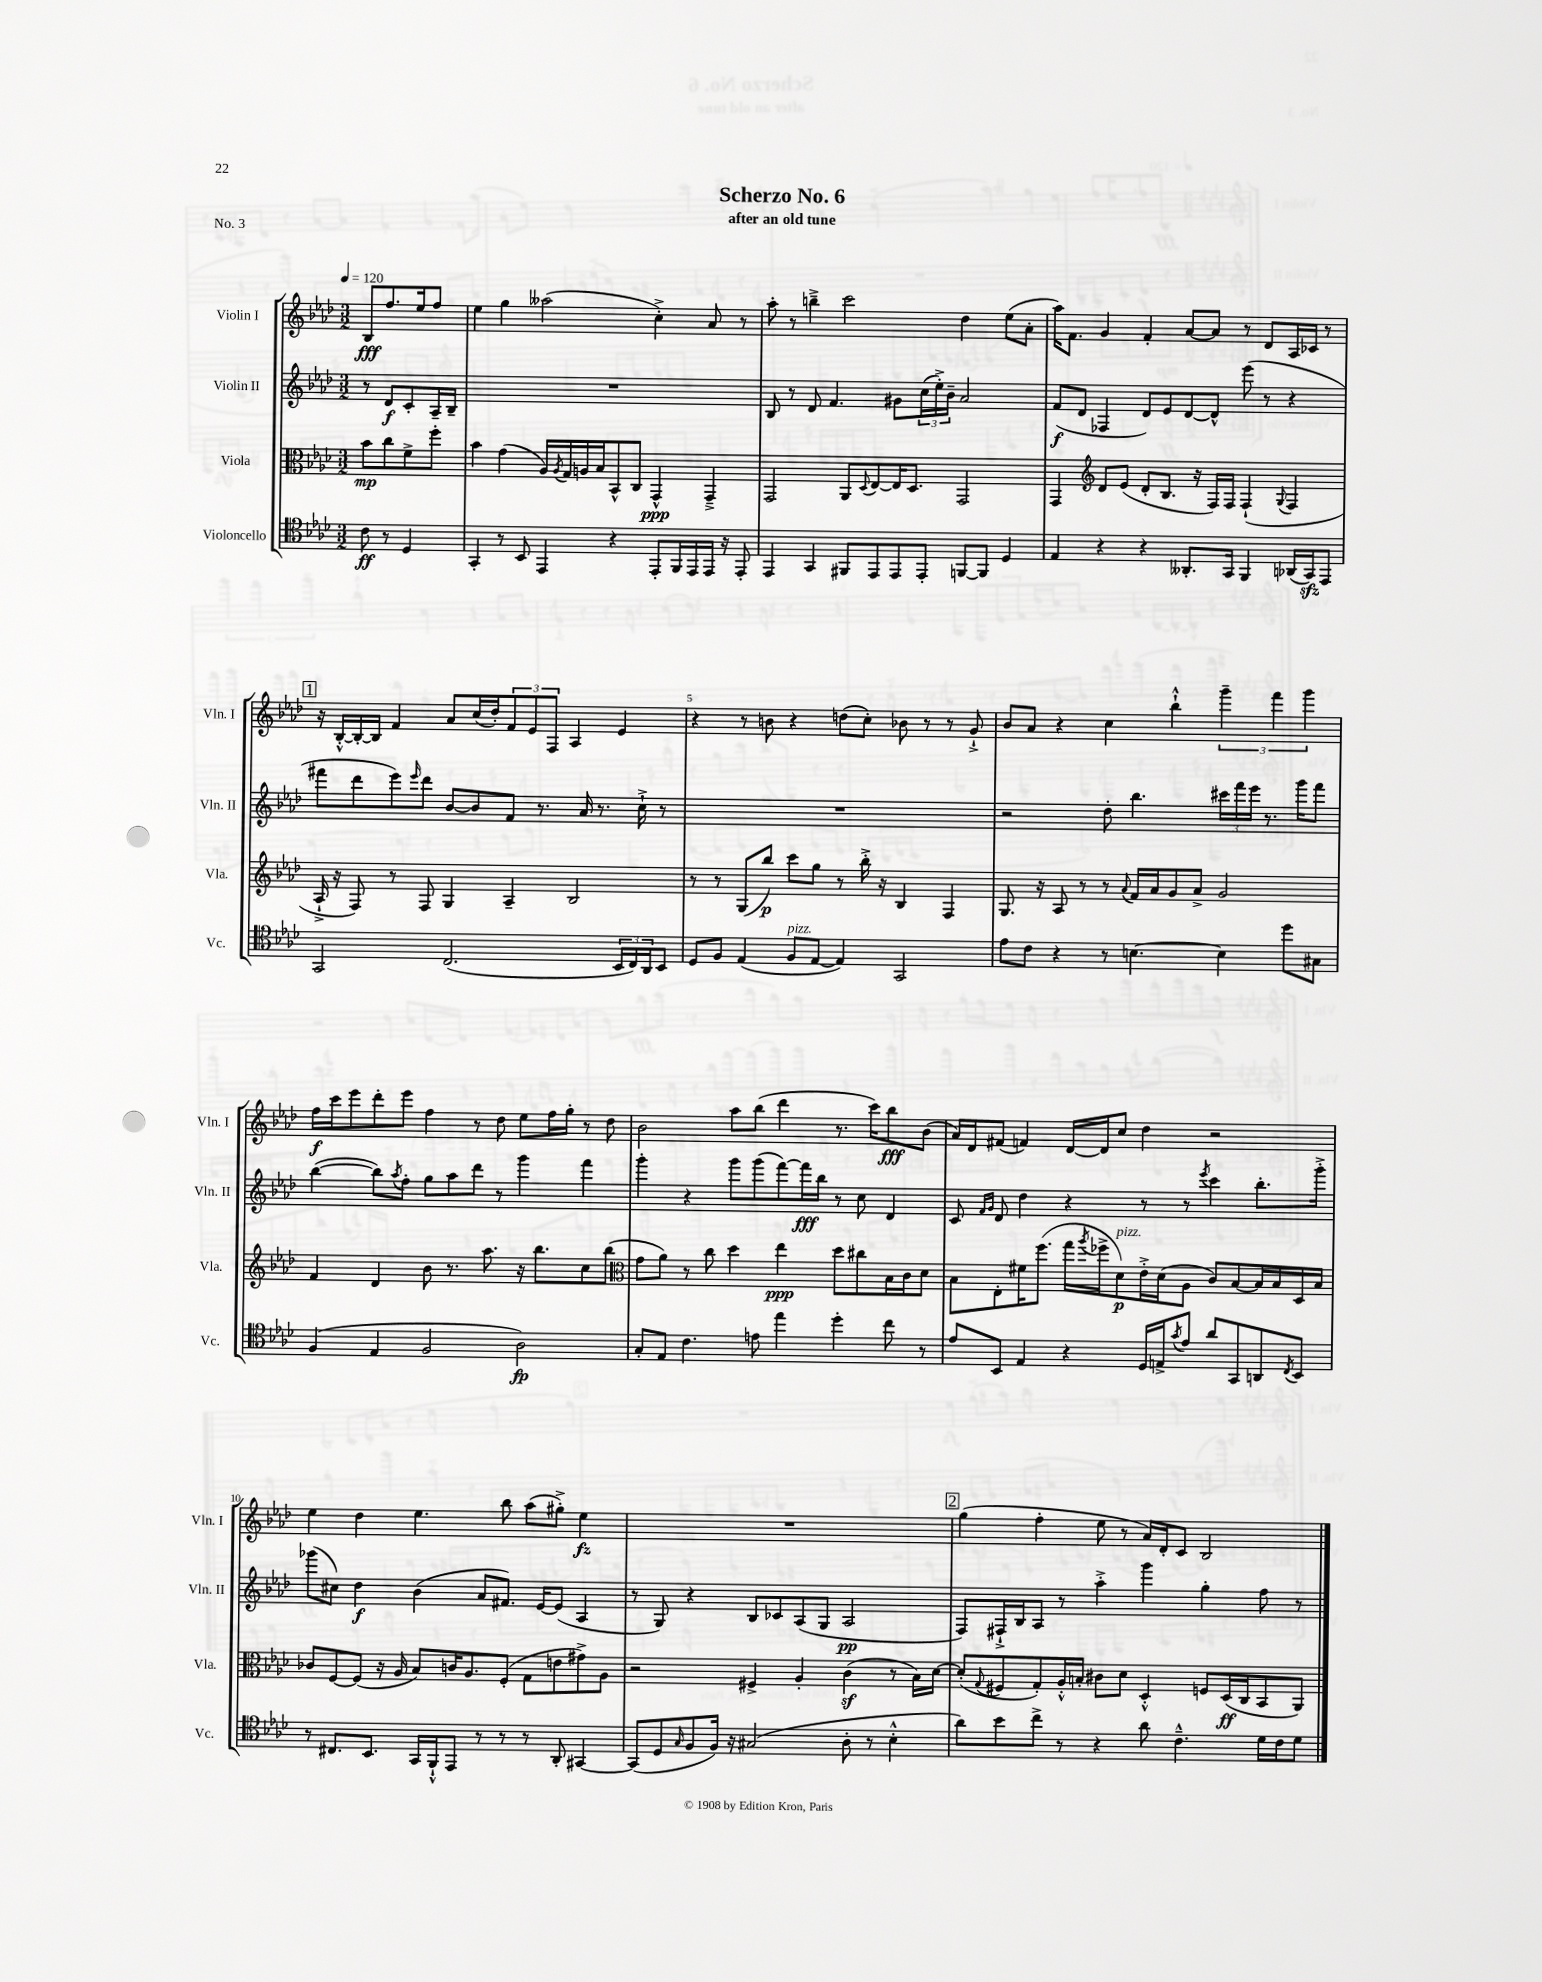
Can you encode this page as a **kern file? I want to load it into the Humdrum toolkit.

**kern	**dynam	**kern	**dynam	**kern	**dynam	**kern	**dynam
*part4	*part4	*part3	*part3	*part2	*part2	*part1	*part1
*staff4	*staff4	*staff3	*staff3	*staff2	*staff2	*staff1	*staff1
*I"Violoncello	*	*I"Viola	*	*I"Violin II	*	*I"Violin I	*
*I'Vc.	*	*I'Vla.	*	*I'Vln. II	*	*I'Vln. I	*
*clefC4	*	*clefC3	*	*clefG2	*	*clefG2	*
*k[b-e-a-d-]	*	*k[b-e-a-d-]	*	*k[b-e-a-d-]	*	*k[b-e-a-d-]	*
*M3/2	*	*M3/2	*	*M3/2	*	*M3/2	*
*MM120	*	*MM120	*	*MM120	*	*MM120	*
=	=	=	=	=	=	=	=
8c\	ff	8b-\L	mp	8r	.	8B-/L	fff
8r	.	8cc\	.	8d-/L	f	8.ff/	.
4D-/	.	8f^\	.	8c'/	.	.	.
.	.	.	.	.	.	16ee-/k	.
.	.	8ff'\J	.	16A-~/L	.	8ff/J	.
.	.	.	.	16B-~/JJ	.	.	.
=1	=1	=1	=1	=1	=1	=1	=1
4GG'/	.	4b-\	.	1.r	.	4ee-\	.
8r	.	(4g\	.	.	.	4gg\	.
8BB-/	.	.	.	.	.	.	.
4EE-/	.	16A-/LL)	.	.	.	(2aa--X\	.
.	.	8qA-/	.	.	.	.	.
.	.	16G/	.	.	.	.	.
.	.	16An/	.	.	.	.	.
.	.	16B-/J	.	.	.	.	.
4r	.	8BB-^^/	.	.	.	.	.
.	.	8C/J	.	.	.	.	.
8EE-'/L	.	4GG^^/	ppp	.	.	4cc'^\)	.
16FF/L	.	.	.	.	.	.	.
16EE-/	.	.	.	.	.	.	.
16EE-/JJ	.	4GG~^/	.	.	.	8a-/	.
16r	.	.	.	.	.	.	.
8EE-'/	.	.	.	.	.	8r	.
=2	=2	=2	=2	=2	=2	=2	=2
4EE-/	.	2GG/	.	8B-/	.	8aa-'\	.
.	.	.	.	8r	.	8r	.
4GG/	.	.	.	8d-/	.	4bbn~^\	.
.	.	.	.	4.f/	.	.	.
8FF#X/L	.	8AA-/L	.	.	.	2ccc\	.
.	.	8qqD-/	.	.	.	.	.
8EE-/	.	[8E-/	.	.	.	.	.
8EE-/	.	16E-/K]	.	8g#X\L	.	.	.
.	.	8.D-/J	.	.	.	.	.
8EE-'/J	.	.	.	(24cc\L	.	.	.
.	.	.	.	24ee-'^\)	.	.	.
.	.	.	.	24b-~\JJ	.	.	.
[8FFn/L	.	2GG/	.	2a-/	.	4dd-\	.
8FF/J]	.	.	.	.	.	.	.
4D-/	.	.	.	.	.	(8ee-\L	.
.	.	.	.	.	.	8a-'\J	.
=3	=3	=3	=3	=3	=3	=3	=3
4E-/	.	4GG/	.	(8f/L	f	16aa-\KL)	.
.	.	.	.	.	.	8.f\J	.
.	.	.	.	8d-/J	.	.	.
*	*	*clefG2	*	*	*	*	*
4r	.	8d-/L	.	4F-X/	.	4g/	.
.	.	(8e-/J	.	.	.	.	.
4r	.	8d-'/L	.	8d-/L)	.	4f'/	.
.	.	8.B-/J	.	8e-/	.	.	.
8.AA--X'/L	.	.	.	[8d-/	.	[8a-/L	.
.	.	16r	.	.	.	.	.
.	.	16F/LL)	.	8d-^^/J]	.	8a-/J]	.
16GG/Jk	.	16F/JJ	.	.	.	.	.
4FF/	.	(4F`/	.	(8eee-\	.	8r	.
.	.	.	.	8r	.	8d-/L	.
.	.	8qqG/	.	.	.	.	.
(16AA-X/LL	.	4F/	.	4r	.	16A-/L	.
16GGzz/J)	.	.	.	.	.	16c-X/JJ	.
8EE-/J	.	.	.	.	.	8r	.
!!LO:LB:g=z
!!LO:REH:place=s1:t=1
=4	=4	=4	=4	=4	=4	=4	=4
2GG/	.	16A-`^/	.	8fff#X\L	.	16r	.
.	.	16r	.	.	.	[16B-'^^/LL	.
.	.	8F/)	.	8ddd-\	.	16B-'/_	.
.	.	.	.	.	.	16B-/JJ]	.
.	.	8r	.	8eee-\)	.	4f/	.
.	.	.	.	16qqeee-/	.	.	.
.	.	8F/	.	8ddd-\J	.	.	.
(2.C/	.	4G/	.	[8b-/L	.	8a-/L	.
.	.	.	.	8b-/]	.	(16cc/L	.
.	.	.	.	.	.	16dd-'/J)	.
.	.	4A-~/	.	8f/J	.	12f/	.
.	.	.	.	.	.	12e-/	.
.	.	.	.	8.r	.	.	.
.	.	.	.	.	.	12F/J	.
.	.	2B-/	.	.	.	4A-/	.
.	.	.	.	16a-/	.	.	.
.	.	.	.	8.r	.	.	.
24BB-/LL	.	.	.	.	.	4e-/	.
24C/)	.	.	.	.	.	.	.
.	.	.	.	16cc`^\	.	.	.
24AA-/J	.	.	.	.	.	.	.
8BB-/J	.	.	.	8r	.	.	.
=5	=5	=5	=5	=5	=5	=5	=5
8D-/L	.	8r	.	1.r	.	4r	.
8F/J	.	8r	.	.	.	.	.
(4E-/	.	(8G/L	.	.	.	8r	.
.	.	8bb-/J)	p	.	.	8bn\	.
!LO:TX:a:i:t=pizz.	!	!	!	!	!	!	!
8F/L	.	8ccc\L	.	.	.	4r	.
[8E-/J	.	8gg\J	.	.	.	.	.
4E-/])	.	8r	.	.	.	(8ddn\L	.
.	.	16bb-'^\	.	.	.	8cc'\J)	.
.	.	16r	.	.	.	.	.
2GG/	.	4B-/	.	.	.	8b-X\	.
.	.	.	.	.	.	8r	.
.	.	4F/	.	.	.	8r	.
.	.	.	.	.	.	8g`^/	.
=6	=6	=6	=6	=6	=6	=6	=6
8e-\L	.	8.G/	.	2r	.	8b-/L	.
8c\J	.	.	.	.	.	8a-/J	.
.	.	16r	.	.	.	.	.
4r	.	8A-/	.	.	.	4r	.
.	.	8r	.	.	.	.	.
8r	.	8r	.	8dd-'\	.	4cc\	.
.	.	8qqa-/	.	.	.	.	.
[4.Bn\	.	16f/LL	.	4.bb-\	.	.	.
.	.	16a-/J	.	.	.	.	.
.	.	8g/	.	.	.	4bb-`^^\	.
.	.	8a-^/J	.	.	.	.	.
4B\]	.	2g/	.	24ccc#X\LL	.	6ggg~\	.
.	.	.	.	24fff\	.	.	.
.	.	.	.	24eee-\JJ	.	.	.
.	.	.	.	8.r	.	.	.
.	.	.	.	.	.	6fff\	.
8dd-\L	.	.	.	.	.	.	.
.	.	.	.	16ggg\KL	.	.	.
.	.	.	.	.	.	6ggg\	.
8G#X\J	.	.	.	8fff\J	.	.	.
!!LO:LB:g=z
=7	=7	=7	=7	=7	=7	=7	=7
(4F/	.	4f/	.	([4bb-\	.	16ff\LL	f
.	.	.	.	.	.	16ccc\J	.
.	.	.	.	.	.	8eee-\	.
4E-/	.	4d-/	.	8bb-\L])	.	8ddd-'\	.
.	.	.	.	8qaa-/	.	.	.
.	.	.	.	8ff'\J	.	8eee-\J	.
2F/	.	8b-\	.	8gg\L	.	4ff\	.
.	.	8.r	.	8aa-\	.	.	.
.	.	.	.	8ddd-\J	.	8r	.
.	.	8.aa-\	.	.	.	.	.
.	.	.	.	8r	.	8dd-\	.
2A-\)	fp	16r	.	4ggg\	.	8ee-\L	.
.	.	8.bb-\L	.	.	.	.	.
.	.	.	.	.	.	16ff\L	.
.	.	.	.	.	.	16gg'\JJ	.
.	.	8cc\	.	4fff\	.	8r	.
.	.	(8bb-\J	.	.	.	8dd-\	.
=8	=8	=8	=8	=8	=8	=8	=8
*	*	*clefC3	*	*	*	*	*
8G'/L	.	8g\L	.	4ggg'\	.	2b-\	.
8E-/J	.	8a-\J)	.	.	.	.	.
4.c\	.	8r	.	4r	.	.	.
.	.	8cc\	.	.	.	.	.
.	.	4dd-\	.	8ggg\L	.	8aa-\L	.
8en\	.	.	.	(8ggg\	.	(8bb-\J	.
4ee-\	.	4ee-\	ppp	[8fff\)	.	4ddd-\	.
.	.	.	.	16fff\L]	fff	.	.
.	.	.	.	16bb-\JJ	.	.	.
4dd-'\	.	8dd-\L	.	8r	.	8.r	.
.	.	8cc#X\	.	8cc\	.	.	.
.	.	.	.	.	.	16ccc\KL)	.
8cc\	.	16B-\L	.	4d-/	.	8bb-\	fff
.	.	16c\J	.	.	.	.	.
8r	.	8d-\J	.	.	.	(8b-\J	.
=9	=9	=9	=9	=9	=9	=9	=9
8e-/L	.	8B-\L	.	8c/	.	16a-/LL)	.
.	.	.	.	.	.	16d-/J	.
.	.	.	.	16qqf/LL	.	.	.
.	.	.	.	16qqg/JJ	.	.	.
8BB-/J	.	8E-'\	.	8d-/	.	(8f#X/J	.
4E-/	.	16f#X\K	.	4dd-\	.	4fn/)	.
.	.	(8.ff\J	.	.	.	.	.
4r	.	16gg\LL	.	4r	.	[16d-/LL	.
.	.	8qaa-/	.	.	.	.	.
.	.	16ff-X^\J	.	.	.	16d-/J]	.
!	!	!LO:TX:a:i:t=pizz.	!	!	!	!	!
.	.	8d-\)	p	.	.	8cc/J	.
16D-/LL	.	16e-'^\L	.	8r	.	4dd-\	.
16En^/J	.	(16d-\J	.	.	.	.	.
8qg/	.	.	.	.	.	.	.
8e-/J	.	8A-\J	.	8r	.	.	.
.	.	.	.	8qeee-/	.	.	.
8a-/L	.	8c/L)	.	4ccc\	.	2r	.
8GG/	.	[8B-/	.	.	.	.	.
8AAn/	.	16B-/L]	.	8.bb-'\L	.	.	.
.	.	16B-/	.	.	.	.	.
8qC/	.	.	.	.	.	.	.
8BB-/J	.	16D-/	.	.	.	.	.
.	.	16B-/JJ	.	16ggg'^\Jk	.	.	.
!!LO:LB:g=z
=10	=10	=10	=10	=10	=10	=10	=10
8r	.	8c-X/L	.	(8ggg-X\L	.	4ee-\	.
8.C#X/L	.	[8F/	.	8cc#X\J)	.	.	.
.	.	(8F/J]	.	4dd-\	f	4dd-\	.
8.BB-/J	.	.	.	.	.	.	.
.	.	16r	.	.	.	.	.
.	.	16A-/	.	.	.	.	.
16GG/LL	.	8B-/L)	.	(4b-\	.	4.ee-\	.
16FF`^^/J	.	.	.	.	.	.	.
8EE-/J	.	16cn/K	.	.	.	.	.
.	.	8.A-/	.	.	.	.	.
8r	.	.	.	8a-/L	.	.	.
8r	.	(8F'/J	.	8.f#X/J)	.	8bb-\	.
8r	.	8G\L	.	.	.	(8aa-\L	.
.	.	.	.	[16e-/KL	.	.	.
8AA-'/	.	8en\	.	(8e-/J]	.	8gg#X'^\J)	.
[4GG#X/	.	8g#X^\)	.	4A-/	.	4ee-\	fz
.	.	8A-\J	.	.	.	.	.
=11	=11	=11	=11	=11	=11	=11	=11
(8GG#/L]	.	2r	.	8r	.	1.r	.
8D-/	.	.	.	8G/)	.	.	.
16qqG/	.	.	.	.	.	.	.
8F/	.	.	.	4r	.	.	.
16F/Jk)	.	.	.	.	.	.	.
16r	.	.	.	.	.	.	.
(2G#X/	.	4F#X^/	.	8B-/L	.	.	.
.	.	.	.	8c-X/	.	.	.
.	.	4A-'/	.	(8A-/	.	.	.
.	.	.	.	8G/J	.	.	.
8A-'\	.	(4cz\	.	2A-/	pp	.	.
8r	.	.	.	.	.	.	.
4B-'^^\	.	8r	.	.	.	.	.
.	.	16B-\LL)	.	.	.	.	.
.	.	[16d-\JJ	.	.	.	.	.
!!LO:REH:place=s1:t=2
=12	=12	=12	=12	=12	=12	=12	=12
8a-\L)	.	(8d-'/L]	.	8F/L)	.	(4gg\	.
.	.	8qqG/	.	.	.	.	.
8b-\	.	8F#X/	.	16F#X`^/L	.	.	.
.	.	.	.	16B-/J	.	.	.
8cc^\J	.	8G'/)	.	8A-/J	.	4ff'\	.
8r	.	16A-'^^/L	.	8r	.	.	.
.	.	16Bn'/JJ	.	.	.	.	.
4r	.	8c#X\L	.	4aa-'^\	.	8ee-\	.
.	.	8d-\J	.	.	.	8r	.
8a-\	.	4D-'^^/	.	4ggg\	.	16a-/LL)	.
.	.	.	.	.	.	16d-'/J	.
4.c~^^\	.	.	.	.	.	8c/J	.
.	.	8Fn/L	.	4gg'\	.	2B-/	.
.	.	(16D-/L	ff	.	.	.	.
.	.	16C/J	.	.	.	.	.
16d-\LL	.	8BB-/	.	8ff\	.	.	.
16c\J	.	.	.	.	.	.	.
8d-\J	.	8AA-/J)	.	8r	.	.	.
==	==	==	==	==	==	==	==
*-	*-	*-	*-	*-	*-	*-	*-
